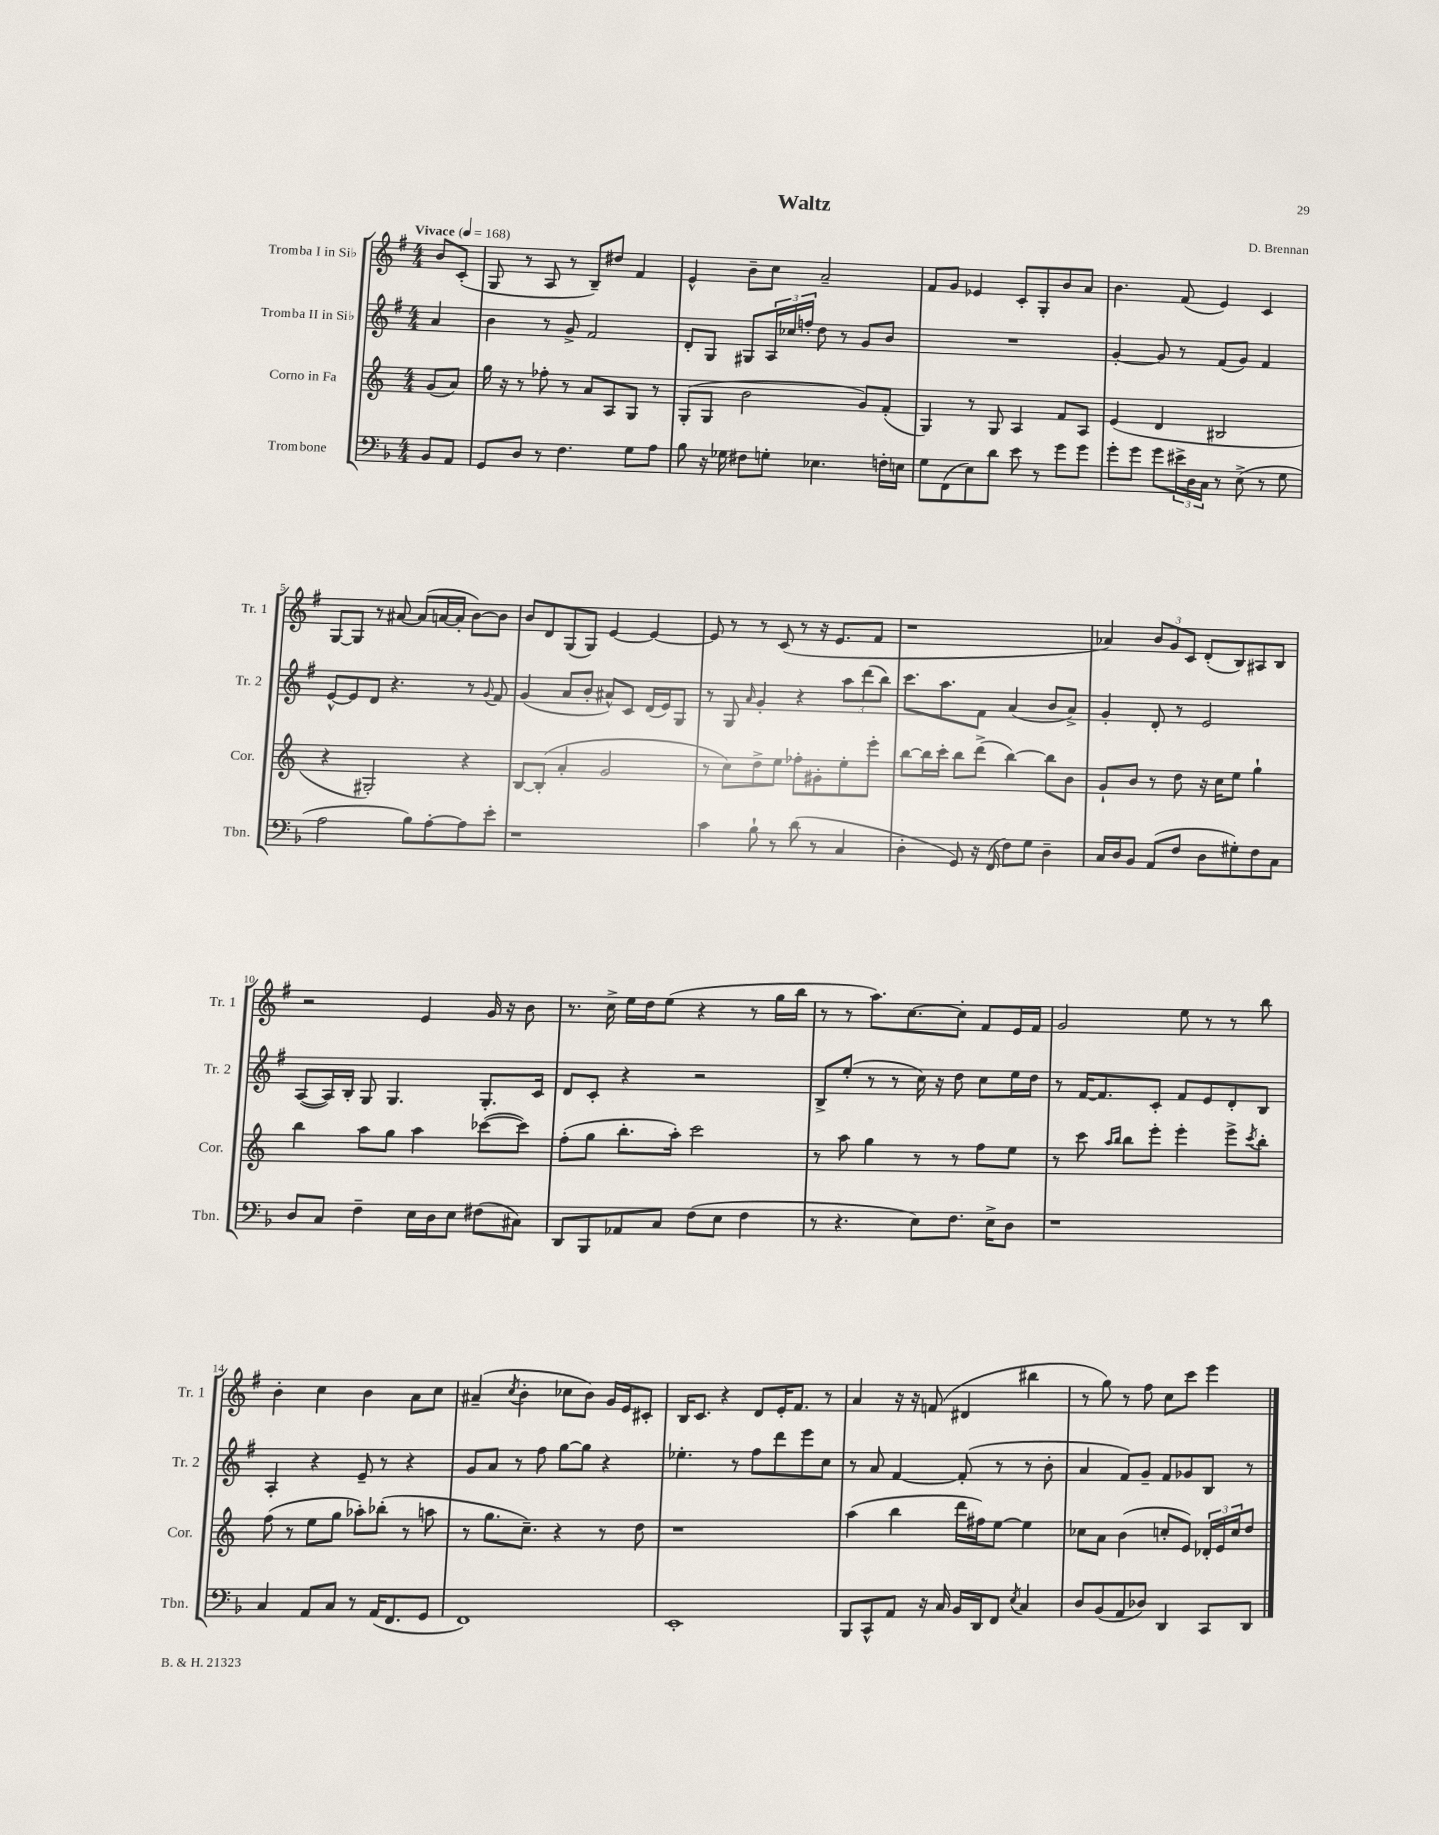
\header { title = "Waltz" composer = "D. Brennan" }
<<
\new StaffGroup <<
\new Staff = "s0" \with { instrumentName = "Tromba I in Sib" shortInstrumentName = "Tr. 1" } {
    \clef treble \key g \major \numericTimeSignature \time 4/4 \partial 4 \tempo "Vivace" 4 = 168
    b'8 c'8-.( |
    g8 r8 a8 r8 b8--) dis''8 fis'4 |
    e'4-^ b'8-- c''8 a'2-- |
    fis'8 g'8 ees'4 c'8-. g8-. b'8 a'8 |
    b'4. fis'8( e'4) c'4 |
    g8~ g8 r8 ais'8~ ais'8( a'16~ a'16-. b'8~) b'8 |
    b'8 d'8 g8( g8) e'4~ e'4~ |
    e'8 r8 r8 c'8( r8 r16 e'8. fis'8 |
    r1 |
    aes'4) \tuplet 3/2 { b'8 g'8 c'8 } d'8-.( b8) ais8 b8 |
    r2 e'4 g'16 r16 b'8 |
    r8. c''16-> e''16 d''16 e''8( r4 r8 g''16 b''16 |
    r8 r8 a''8.) c''8.~ c''8-. fis'8 e'16 fis'16 |
    g'2 e''8 r8 r8 b''8 |
    b'4-. c''4 b'4 a'8 c''8 |
    ais'4--( \acciaccatura { c''8 } b'4-. ces''8 b'8) g'16 e'16 cis'8-. |
    b16 c'8. r4 d'8 e'16-. fis'8. r8 |
    a'4 r16 r16 f'8( dis'4 bis''4 |
    r8 g''8) r8 fis''8 c''8 c'''8 e'''4 \bar "|." |
}
\new Staff = "s1" \with { instrumentName = "Tromba II in Sib" shortInstrumentName = "Tr. 2" } {
    \clef treble \key g \major \numericTimeSignature \time 4/4 \partial 4
    a'4 |
    b'4 r8 g'8-> fis'2 |
    d'8-. g8 gis8 \tuplet 3/2 { a16 ces''16 f''16-. } d''8 r8 g'8 b'8 |
    R1 |
    g'4~-. g'8 r8 fis'8( g'8) fis'4 |
    e'8~-^ e'8 d'8 r4. r8 \appoggiatura { g'8 } fis'8 |
    g'4( a'8 b'8-. ais'8-^) c'8 d'16( e'16) g8 |
    r8 g8 \grace { a'16 } g'4-. r4 \tuplet 3/2 { a''8 d'''8( b''8) } |
    c'''8. a''8. fis'8 a'4( b'8 a'8->) |
    g'4-. d'8-. r8 e'2 |
    a8~( a16) b16-. g8 g4. g8.-. c'16 |
    d'8 c'8-. r4 r2 |
    b8-> e''8-.( r8 r8 c''16) r16 d''8 c''8 e''16 d''16 |
    r8 fis'16~ fis'8. c'8-. fis'8 e'8 d'8-. b8 |
    a4-. r4 e'8-- r8 r4 |
    g'8 a'8 r8 fis''8 g''8~ g''8 r4 |
    ees''4.-. r8 fis''8 d'''8 e'''8 c''8 |
    r8 a'8 fis'4~ fis'8-.( r8 r8 b'8-. |
    a'4 fis'8) g'8-- fis'8 ges'8 b8 r8 \bar "|." |
}
\new Staff = "s2" \with { instrumentName = "Corno in Fa" shortInstrumentName = "Cor." } {
    \clef treble \key c \major \numericTimeSignature \time 4/4 \partial 4
    g'8( a'8) |
    g''16 r16 r8 fes''8-. r8 a'8 a8 g8 r8 |
    g8-.( g8 b'2 g'8) f'8-.( |
    g4) r8 g8 a4 f'8 a8 |
    e'4( d'4 bis2 |
    r4 gis2-.) r4 |
    b8~ b8-.( a'4-. g'2 |
    r8 c''8) d''8-> e''8 fes''8-. gis'8-. e''8-. e'''8-. |
    b''8~ b''16 c'''16-. b''8 d'''8->( b''4~) b''8 b'8 |
    g'8-! b'8 r8 d''8 r16 c''16 e''8 g''4-! |
    b''4 a''8 g''8 a''4 ces'''8~( ces'''8) |
    f''8-.( g''8 b''8.-. a''16-.) c'''2 |
    r8 a''8 g''4 r8 r8 f''8 e''8 |
    r8 c'''8 \grace { a''16 b''16 } b''8 e'''8-. e'''4-. e'''8-> \acciaccatura { c'''8 } b''8-. |
    f''8( r8 e''8 g''8 aes''8-.) bes''8-.( r8 a''8 |
    r8 g''8. c''8.--) r4 r8 d''8 |
    r1 |
    a''4( b''4 d'''16 fis''16) e''8~ e''4 |
    ces''8 a'8 b'4( c''8-. e'8) \tuplet 3/2 { des'16-. e'16 c''16 } d''8 \bar "|." |
}
\new Staff = "s3" \with { instrumentName = "Trombone" shortInstrumentName = "Tbn." } {
    \clef bass \key f \major \numericTimeSignature \time 4/4 \partial 4
    bes,8 a,8 |
    g,8 d8 r8 f4. g8 a8 |
    bes8 r16 ges16 fis8 g8-. ees4. f16-. e16 |
    g8 f,8( e8) d'8 e'8 r8 g'8 g'8 |
    g'8-. g'8 g'8 \tuplet 3/2 { eis'16-> d16 c16 } r8 e8->( r8 g8 |
    a2 bes8) a8~-. a8 e'8-. |
    r1 |
    c'4 bes8-! r8 d'8( r8 c4 |
    d4-. g,8) r16 f,16( f8) g8 d4-- |
    c16 d16 bes,8 a,8( f8 d8 gis8-.) f8 c8 |
    d8 c8 f4-- e16 d16 e8 fis8( cis8) |
    d,8 bes,,8 aes,8 c8 f8( e8 f4 |
    r8 r4. e8) f8. e16-> d8 |
    r1 |
    c4 a,8 c8 r8 a,16( f,8. g,8 |
    f,1) |
    e,1-. |
    bes,,8 c,8-^ a,8 r16 c16 bes,16 d,16 f,8 \acciaccatura { e8 } c4 |
    d8 bes,8( a,8 des8) d,4 c,8 d,8 \bar "|." |
}
>>
>>
